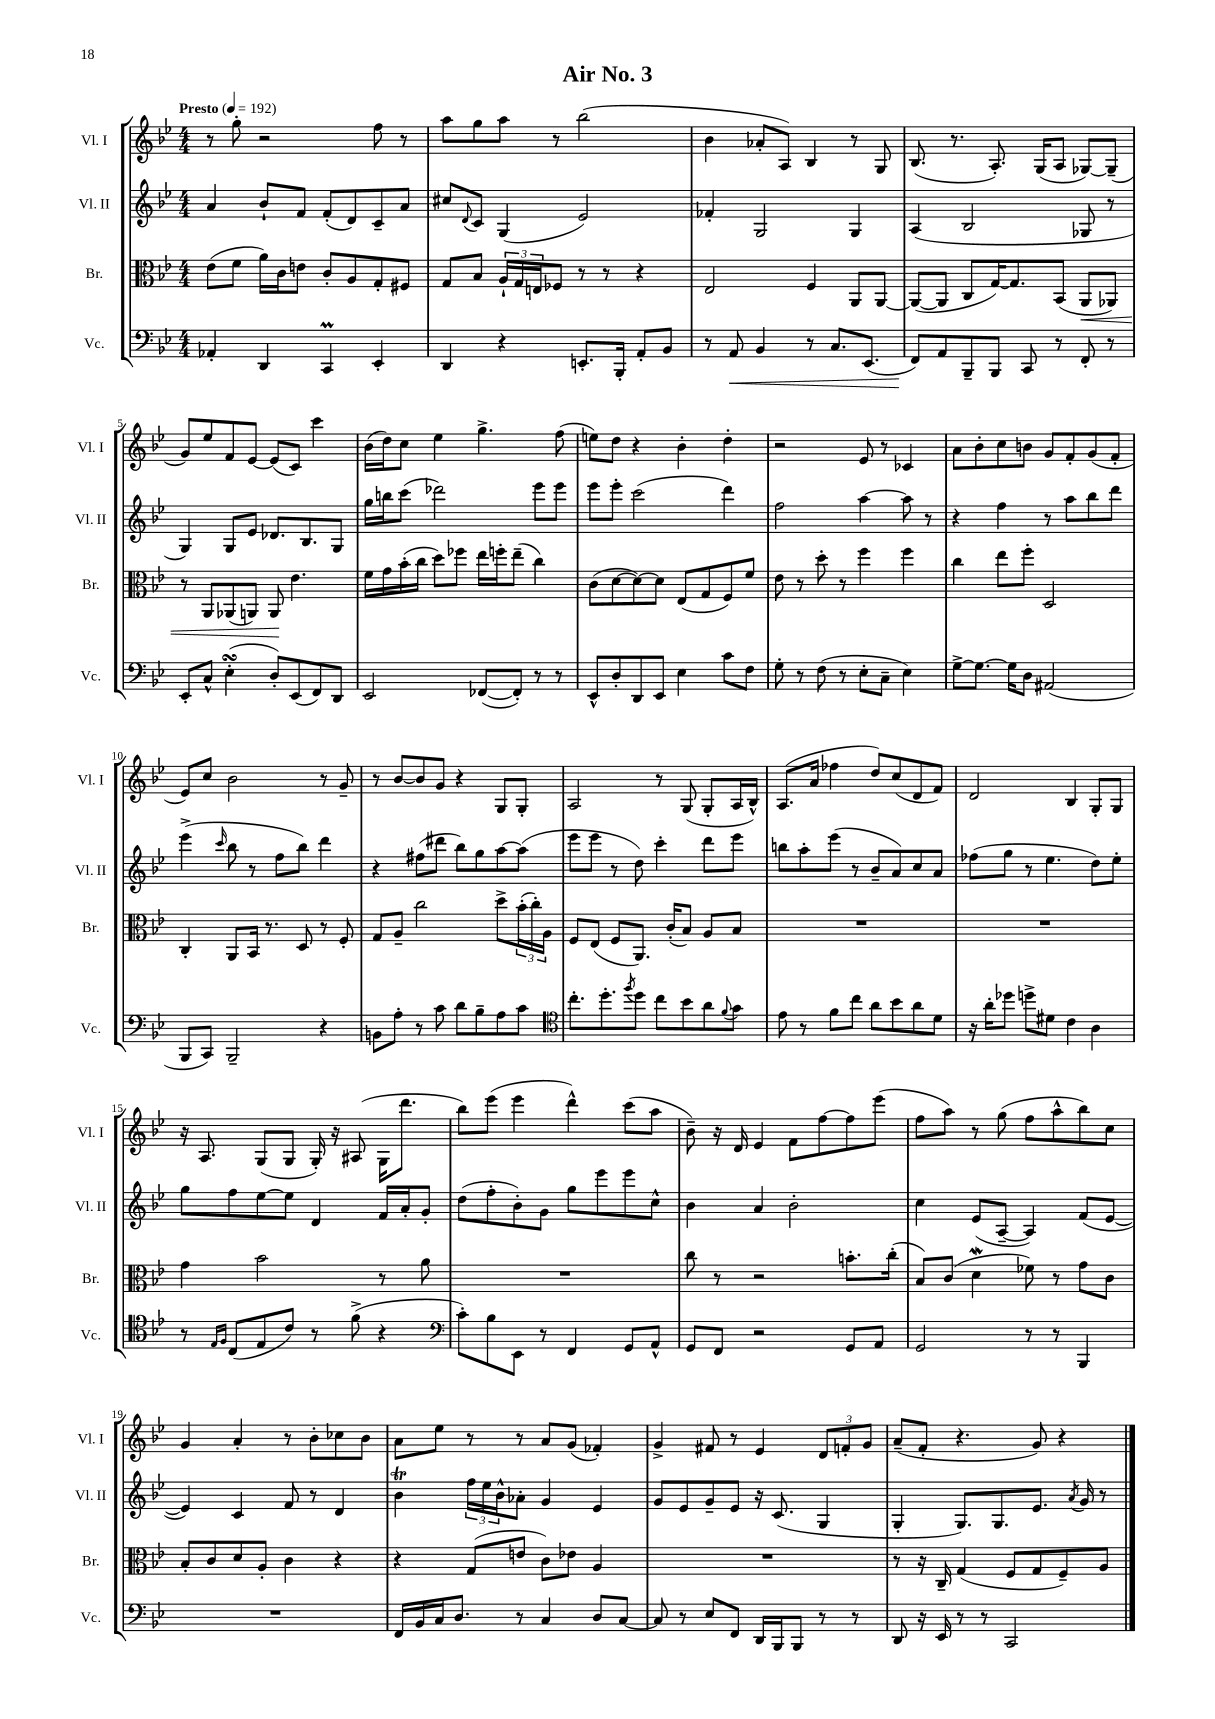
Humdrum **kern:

**kern	**dynam	**kern	**dynam	**kern	**kern
*part4	*part4	*part3	*part3	*part2	*part1
*staff4	*staff4	*staff3	*staff3	*staff2	*staff1
*I"Vc.	*	*I"Br.	*	*I"Vl. II	*I"Vl. I
*I'Vc.	*	*I'Br.	*	*I'Vl. II	*I'Vl. I
*clefF4	*	*clefC3	*	*clefG2	*clefG2
*k[b-e-]	*	*k[b-e-]	*	*k[b-e-]	*k[b-e-]
*M4/4	*	*M4/4	*	*M4/4	*M4/4
*MM192	*	*MM192	*	*MM192	*MM192
=1	=1	=1	=1	=1	=1
!	!	!	!	!	!LO:TX:a:B:t=Presto
4AA-X'/	.	(8e-\L	.	4a/	8r
.	.	8f\J	.	.	8gg'\
4DD/	.	16a\LL)	.	8b-`/L	2r
.	.	16c\J	.	.	.
.	.	8en\J	.	8f/J	.
4CCM/	.	8c'/L	.	(8f'/L	.
.	.	8A/	.	8d/)	.
4EE-'/	.	8G'/	.	8c~/	8ff\
.	.	8F#X/J	.	8a/J	8r
=2	=2	=2	=2	=2	=2
4DD/	.	8G/L	.	8cc#X/L	8aa\L
.	.	.	.	8qqd/	.
.	.	8B-/J	.	8c/J	8gg\
4r	.	24A`/LL	.	(4G/	8aa\J
.	.	24G/	.	.	.
.	.	24En/J	.	.	.
.	.	8F-X/J	.	.	8r
8.EEn'/L	.	8r	.	2e-/)	(2bb-\
.	.	8r	.	.	.
16BBB-'/Jk	.	.	.	.	.
8AA'/L	.	4r	.	.	.
8BB-/J	.	.	.	.	.
=3	=3	=3	=3	=3	=3
8r	.	2E-/	.	4f-X'/	4b-\
!	!LO:HP:b	!	!	!	!
8AA/	<	.	.	.	.
4BB-/	.	.	.	2G/	8a-X'/L
.	.	.	.	.	8A/J)
8r	.	4F/	.	.	4B-/
8.C/L	.	.	.	.	.
.	.	8AA/L	.	4G/	8r
(8.EE-/J	.	.	.	.	.
.	.	[8AA/J	.	.	8G/
=4	=4	=4	=4	=4	=4
8FF/L)	.	(8AA/L_	.	(4A/	(8.B-/
8AA/	[	8AA/J]	.	.	.
.	.	.	.	.	8.r
8BBB-~/	.	8C/L	.	2B-/	.
8BBB-/J	.	[16G/K)	.	.	8.A'/)
.	.	8.G/]	.	.	.
8CC/	.	.	.	.	.
.	.	.	.	.	(16G/KL
8r	.	(8BB-/J	.	.	8A/J
!	!	!	!LO:HP:b	!	!
8FF'/	.	8AA/L	<	8G-X/	[8G-X/L)
8r	.	8AA-X/J)	.	8r	(8G-~/J]
!!LO:LB:g=z
=5	=5	=5	=5	=5	=5
8EE-'/L	.	8r	.	4G/)	8g/L)
8C^^/J	.	8AA/L	.	.	8ee-/
(4E-sSSs'\	.	(8AA-X/	.	8G/L	8f/
.	.	8AAn/J)	.	8e-/J	[8e-/J
8D'/L)	.	8AA/	.	8.d-X/L	(8e-/L]
(8EE-/	.	4.e-\	[	.	8c/J)
.	.	.	.	8.B-/	.
8FF/)	.	.	.	.	4ccc\
8DD/J	.	.	.	8G/J	.
=6	=6	=6	=6	=6	=6
2EE-/	.	16f\LL	.	16gg\LL	(16b-\LL
.	.	16g\	.	16bbn\J	16dd\J)
.	.	(16b-'\	.	(8ccc\J	8cc\J
.	.	16cc\JJ	.	.	.
.	.	8dd\L)	.	2ddd-X\)	4ee-\
.	.	8ff-X\J	.	.	.
([8FF-X/L	.	16ee-\LL	.	.	4.gg^\
.	.	16ffn'\J	.	.	.
8FF-'/J])	.	(8ee-~\J	.	.	.
8r	.	4cc\)	.	8eee-\L	.
8r	.	.	.	8eee-\J	(8ff\
=7	=7	=7	=7	=7	=7
8EE-^^/L	.	(8c\L	.	8eee-\L	8een\L)
8D'/	.	[8d\	.	8eee-'\J	8dd\J
8DD/	.	8d\_)	.	(2ccc\	4r
8EE-/J	.	8d\J]	.	.	.
4E-\	.	(8E-/L	.	.	4b-'\
.	.	8G/	.	.	.
8c\L	.	8F/)	.	4ddd\)	4dd'\
8F\J	.	8f/J	.	.	.
=8	=8	=8	=8	=8	=8
8G'\	.	8e-\	.	2ff\	2r
8r	.	8r	.	.	.
(8F\	.	8dd'\	.	.	.
8r	.	8r	.	.	.
8E-'\L	.	4ff\	.	[4aa\	8e-/
8C~\J	.	.	.	.	8r
4E-\)	.	4ff\	.	8aa\]	4c-X/
.	.	.	.	8r	.
=9	=9	=9	=9	=9	=9
[8G^\L	.	4cc\	.	4r	8a\L
8.G\J_	.	.	.	.	8b-'\
.	.	8ee-\L	.	4ff\	8cc\
16G\KL]	.	.	.	.	.
8D\J	.	8ff'\J	.	.	8bn\J
(2AA#X/	.	2D/	.	8r	8g/L
.	.	.	.	8aa\L	8f'/
.	.	.	.	8bb-\	(8g/
.	.	.	.	8ddd\J	8f'/J
!!LO:LB:g=z
=10	=10	=10	=10	=10	=10
8BBB-/L	.	4C'/	.	(4eee-^\	8e-/L)
8CC/J)	.	.	.	.	8cc/J
.	.	.	.	16qqccc/	.
2BBB-~/	.	8AA/L	.	8bb-\	2b-\
.	.	16BB-/Jk	.	8r	.
.	.	8.r	.	.	.
.	.	.	.	8ff\L	.
.	.	8D/	.	8bb-\J)	.
4r	.	8r	.	4ddd\	8r
.	.	8F'/	.	.	8g~/
=11	=11	=11	=11	=11	=11
8BBn\L	.	8G/L	.	4r	8r
8A'\J	.	8A~/J	.	.	[8b-/L
8r	.	2cc\	.	(8ff#X\L	8b-/]
8c\	.	.	.	8ddd#X\J	8g/J
8d\L	.	.	.	8bb-\L)	4r
8B-~\	.	.	.	8gg\	.
8A\	.	8dd^\L	.	[8aa\	8G/L
8c\J	.	(24b-'\L	.	(8aa\J]	8G'/J
.	.	24cc'\)	.	.	.
.	.	24A\JJ	.	.	.
=12	=12	=12	=12	=12	=12
*clefC4	*	*	*	*	*
8.cc'\L	.	8F/L	.	8eee-\L	2A/
.	.	(8E-/J	.	8eee-\J	.
8.dd'\	.	.	.	.	.
.	.	8F/L	.	8r	.
8qff/	.	.	.	.	.
8dd\J	.	8.AA/J)	.	8dd\)	.
8cc\L	.	.	.	4ccc'\	8r
.	.	(16c'/KL	.	.	.
8b-\	.	8B-/J)	.	.	(8G/
8a\	.	8A/L	.	8ddd\L	8G'/L
8qqf/	.	.	.	.	.
8g\J	.	8B-/J	.	8eee-\J	16A/L
.	.	.	.	.	16B-^^/JJ)
=13	=13	=13	=13	=13	=13
8e-\	.	1r	.	8bbn\L	(8.A/L
8r	.	.	.	8aa'\	.
.	.	.	.	.	16a/Jk
8f\L	.	.	.	(8eee-\J	4ff-X\
8cc\J	.	.	.	8r	.
8a\L	.	.	.	8b-~/L	8dd/L)
8b-\	.	.	.	8a/)	(8cc/
8a\	.	.	.	8cc/	8d/
8d\J	.	.	.	8a/J	8f/J)
=14	=14	=14	=14	=14	=14
16r	.	1r	.	(8ff-X\L	2d/
16a'\KL	.	.	.	.	.
8dd-X\J	.	.	.	8gg\J	.
8ddn^\L	.	.	.	8r	.
8d#X\J	.	.	.	4.ee-\	.
4c\	.	.	.	.	4B-/
4A\	.	.	.	8dd\L)	8G'/L
.	.	.	.	8ee-'\J	8G/J
!!LO:LB:g=z
=15	=15	=15	=15	=15	=15
8r	.	4g\	.	8gg\L	16r
.	.	.	.	.	8.A/
16qqE-/LL	.	.	.	.	.
16qqF/JJ	.	.	.	.	.
(8C/L	.	.	.	8ff\	.
8E-/	.	2b-\	.	[8ee-\	(8G/L
8c/J)	.	.	.	8ee-\J]	8G/J
8r	.	.	.	4d/	16G'/)
.	.	.	.	.	16r
(8f^\	.	.	.	.	(8A#X/
4r	.	8r	.	16f/LL	16G\KL
.	.	.	.	16a'/J	8.ddd\J
.	.	8a\	.	8g'/J	.
=16	=16	=16	=16	=16	=16
*clefF4	*	*	*	*	*
8c'\L)	.	1r	.	(8dd\L	8bb-\L)
8B-\	.	.	.	8ff'\	(8eee-\J
8EE-\J	.	.	.	8b-'\)	4eee-\
8r	.	.	.	8g\J	.
4FF/	.	.	.	8gg\L	4ddd^^\)
.	.	.	.	8eee-\	.
8GG/L	.	.	.	8eee-\	(8ccc\L
8AA^^/J	.	.	.	8cc^^\J	8aa\J
=17	=17	=17	=17	=17	=17
8GG/L	.	8cc\	.	4b-\	8b-~\)
8FF/J	.	8r	.	.	16r
.	.	.	.	.	16d/
2r	.	2r	.	4a/	4e-/
.	.	.	.	2b-'\	8f\L
.	.	.	.	.	[8ff\
8GG/L	.	8.bn'\L	.	.	8ff\]
8AA/J	.	.	.	.	(8eee-\J
.	.	(16cc'\Jk	.	.	.
=18	=18	=18	=18	=18	=18
2GG/	.	8B-/L)	.	4cc\	8ff\L
.	.	(8c/J	.	.	8aa\J)
.	.	4dW\	.	(8e-/L	8r
.	.	.	.	[8A~/J	(8gg\
8r	.	8f-X\)	.	4A/])	8ff\L
8r	.	8r	.	.	8aa^^\
4BBB-/	.	8g\L	.	(8f/L	8bb-\)
.	.	8c\J	.	[8e-/J	8cc\J
!!LO:LB:g=z
=19	=19	=19	=19	=19	=19
1r	.	8B-'/L	.	4e-/])	4g/
.	.	8c/	.	.	.
.	.	8d/	.	4c/	4a'/
.	.	8A'/J	.	.	.
.	.	4c\	.	8f/	8r
.	.	.	.	8r	8b-'\L
.	.	4r	.	4d/	8cc-X\
.	.	.	.	.	8b-\J
=20	=20	=20	=20	=20	=20
16FF/LL	.	4r	.	4b-T\	8a\L
16BB-/	.	.	.	.	.
16C/J	.	.	.	.	8ee-\J
8.D/J	.	.	.	.	.
.	.	(8G/L	.	24ff\LL	8r
.	.	.	.	24ee-\	.
.	.	.	.	24b-^^\J	.
8r	.	8en/J	.	8a-X'\J	8r
4C/	.	8c\L)	.	4g/	8a/L
.	.	8e-X\J	.	.	(8g/J
8D/L	.	4A/	.	4e-/	4f-X'/)
[8C/J	.	.	.	.	.
=21	=21	=21	=21	=21	=21
8C/]	.	1r	.	8g/L	4g^/
8r	.	.	.	8e-/	.
8E-/L	.	.	.	8g~/	8f#X/
8FF/J	.	.	.	8e-/J	8r
16DD/LL	.	.	.	16r	4e-/
16BBB-/J	.	.	.	(8.c/	.
8BBB-/J	.	.	.	.	.
8r	.	.	.	4G/	12d/L
.	.	.	.	.	12fn'/
8r	.	.	.	.	.
.	.	.	.	.	12g/J
=22	=22	=22	=22	=22	=22
8DD/	.	8r	.	4G'/	(8a~/L
16r	.	16r	.	.	8f'/J
16EE-/	.	16C~/	.	.	.
8r	.	(4G/	.	8.G/L)	4.r
8r	.	.	.	.	.
.	.	.	.	8.G/	.
2CC/	.	8F/L	.	.	.
.	.	8G/	.	8.e-/J	8g/)
.	.	8F~/)	.	.	4r
.	.	.	.	8qa/	.
.	.	.	.	16g/	.
.	.	8A/J	.	8r	.
==	==	==	==	==	==
*-	*-	*-	*-	*-	*-
